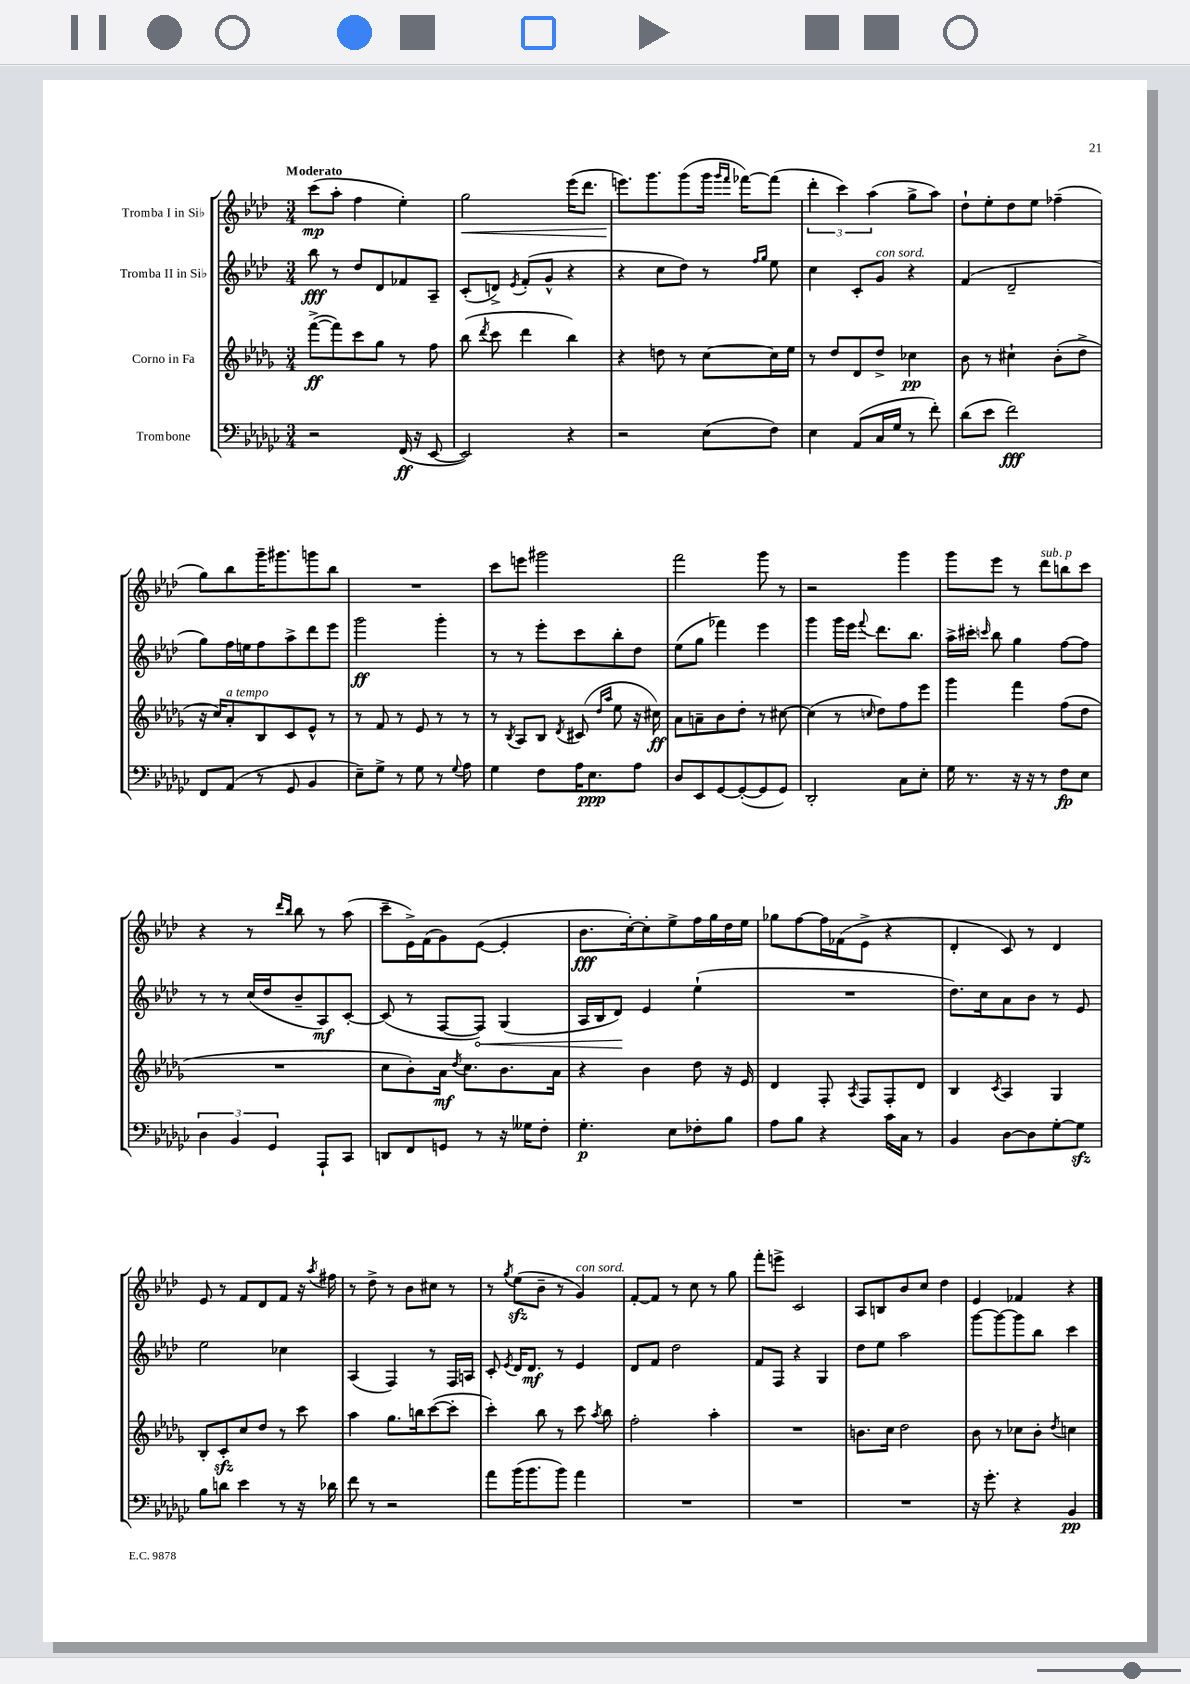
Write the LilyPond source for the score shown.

<<
\new StaffGroup <<
\new Staff = "s0" \with { instrumentName = "Tromba I in Sib" } {
    \clef treble \key aes \major \numericTimeSignature \time 3/4 \tempo "Moderato"
    \autoBeamOff c'''8[\mp( aes''8]-. f''4 ees''4-.) |
    g''2\< ees'''16[( des'''8.] |
    e'''8.[\!) g'''8. g'''8( g'''16] \grace { g'''16[ f'''16] } fes'''16[~) fes'''8]( |
    \tuplet 3/2 { des'''4-. c'''4) aes''4( } g''8[-> aes''8]) |
    des''8[-! ees''8-. des''8 ees''8] fes''4--( |
    g''8[) bes''8 g'''16-- gis'''8. g'''8 bes''8] |
    R2. |
    c'''8[ e'''8] gis'''2 |
    f'''2 g'''8 r8 |
    r2 g'''4 |
    g'''8[ ees'''8] r8 des'''8[^\markup { \italic "sub. p" } b''8 c'''8] |
    r4 r8 \grace { des'''16[ bes''16] } bes''8 r8 aes''8( |
    c'''8[-- ees'16->) f'16( g'8) ees'8]~( ees'4-. |
    bes'8.[\fff c''16~-.) c''8-. ees''8-> f''16 g''16 des''16 ees''16] |
    ges''8[ f''8~ f''16 fes'16( ees'8]-> r4 |
    des'4-. c'8) r8 des'4 |
    ees'8 r8 f'8[ des'8 f'8] r16 \acciaccatura { aes''8 } fis''16 |
    r8 des''8-> r8 bes'8[ cis''8] r8 |
    r8 \acciaccatura { g''8 } ees''8[\sfz( bes'8]-- r8 g'4^\markup { \italic "con sord." }) |
    f'8[~-. f'8] r8 c''8 r8 g''8 |
    f'''8[-. e'''8]-> c'2 |
    aes8[ b8 bes'8 c''8] des''4 |
    ees'4 fes'4 r4 \bar "|." |
}
\new Staff = "s1" \with { instrumentName = "Tromba II in Sib" } {
    \clef treble \key aes \major \numericTimeSignature \time 3/4
    \autoBeamOff bes''8\fff r8 des''8[ des'8 fes'8 aes8]-- |
    c'8[-.( d'8]->) \acciaccatura { ees'8 } f'8[-.( g'8]-^ r4 |
    r4 c''8[ des''8]) r8 \grace { f''16[ g''16] } ees''8 |
    c''4 c'8[-. g'8]^\markup { \italic "con sord." } r4 |
    f'4( des'2-- |
    g''8[) f''16 e''16 f''8 aes''8-> des'''8 ees'''8] |
    g'''2\ff g'''4-. |
    r8 r8 ees'''8[-. c'''8 bes''8-. des''8] |
    ees''8[( g''8] fes'''4) ees'''4 |
    g'''4 g'''16[ ees'''16] \appoggiatura { f'''8 } des'''8.[ bes''8.] |
    aes''16[-> cis'''16]-. \grace { c'''16 } bes''8 g''4 f''8[~ f''8] |
    r8 r8 c''16[( des''16 bes'8-- aes8\mf) c'8]~-. |
    c'8( r8 f8[~ \once \override Hairpin.circled-tip = ##t f8]\<) g4( |
    aes16[ bes16 des'8]\!) ees'4 ees''4-!( |
    R2. |
    des''8.[) c''16 aes'8 bes'8] r8 ees'8 |
    ees''2 ces''4 |
    aes4( f4) r8 f16[ a16] |
    c'8-. \acciaccatura { ees'8 } des'16[ des'8.]\mf r8 ees'4 |
    des'8[ f'8] des''2 |
    f'8[ f8] r4 g4 |
    des''8[ ees''8] aes''2 |
    g'''8[~ g'''8~ g'''8 bes''8] c'''4 \bar "|." |
}
\new Staff = "s2" \with { instrumentName = "Corno in Fa" } {
    \clef treble \key des \major \numericTimeSignature \time 3/4
    \autoBeamOff f'''8[~->\ff( f'''8) c'''8 ges''8] r8 f''8 |
    bes''8( \acciaccatura { des'''8 } c'''8 des'''4 bes''4) |
    r4 d''8 r8 c''8[~ c''16 ees''16] |
    r8 des''8[ des'8 des''8]-> ces''4\pp |
    bes'8 r8 cis''4-! bes'8[-.( des''8]-> |
    r16 c''16[) aes'8-.^\markup { \italic "a tempo" } bes8 c'8 ees'8]-^ r8 |
    r8 f'8 r8 ees'8 r8 r8 |
    r8 \acciaccatura { bes8 } aes8[ bes8] \acciaccatura { des'8 } cis'8( \grace { des''16[ aes''16] } ees''8 r16 cis''16\ff) |
    aes'8[ a'8-- bes'8 des''8]-. r8 cis''8~ |
    cis''4( r8 \grace { c''16 } des''8[) f''8 ees'''8] |
    ges'''4 f'''4 f''8[( des''8] |
    R2. |
    c''8[ bes'8-.) aes'16]\mf \acciaccatura { des''8 } c''8.[ bes'8. aes'16] |
    r4 bes'4 des''8 r16 ees'16 |
    des'4 f8-. \acciaccatura { aes8 } f8[ f8-. des'8] |
    bes4 \acciaccatura { c'8 } aes4 ges4 |
    bes8[-. c'8-.\sfz c''8 des''8] r8 c'''8 |
    aes''4 ges''8.[ b''16 c'''8~( c'''8]-. |
    c'''4-.) bes''8 r8 c'''8 \acciaccatura { aes''8 } bes''8 |
    f''2-. aes''4-. |
    R2. |
    b'8.[ c''16] des''2 |
    bes'8 r8 ces''8[ bes'8]-. \acciaccatura { des''8 } c''4 \bar "|." |
}
\new Staff = "s3" \with { instrumentName = "Trombone" } {
    \clef bass \key ges \major \numericTimeSignature \time 3/4
    \autoBeamOff r2 f,16\ff( r16 ees,8~ |
    ees,2) r4 |
    r2 ees8[( f8]) |
    ees4 aes,8[( ces16 ges16] r8 f'8-.) |
    des'8[( ees'8] f'2\fff) |
    f,8[ aes,8]( r8 ges,8 bes,4 |
    ees8[--) ges8]-> r8 ges8 r8 \appoggiatura { ges8 } aes8 |
    ges4 f8[ aes16 ees8.\ppp aes8] |
    des8[ ees,8 ges,8~ ges,8~-.( ges,8 ges,8]) |
    des,2-. ces8[ ees8]-. |
    ges16 r8. r16 r16 r8 f8[\fp ees8] |
    \tuplet 3/2 { des4 bes,4 ges,4 } aes,,8[-! ces,8] |
    d,8[ f,8 g,8] r8 r16 geses16[ f8]-. |
    ges4.-.\p ees8[ fes8-. bes8] |
    aes8[ bes8] r4 ces'16[ ces16] r8 |
    bes,4 des8[~ des8 ges8~-. ges8]\sfz |
    bes8[ d'8] ees'4 r8 r16 des'16 |
    f'8 r8 r2 |
    aes'8[ bes'16( bes'8. bes'8]) aes'4 |
    R2. |
    R2. |
    R2. |
    r16 ges'8.-. r4 bes,4\pp \bar "|." |
}
>>
>>
\layout { \context { \Score \remove "Bar_number_engraver" } }
